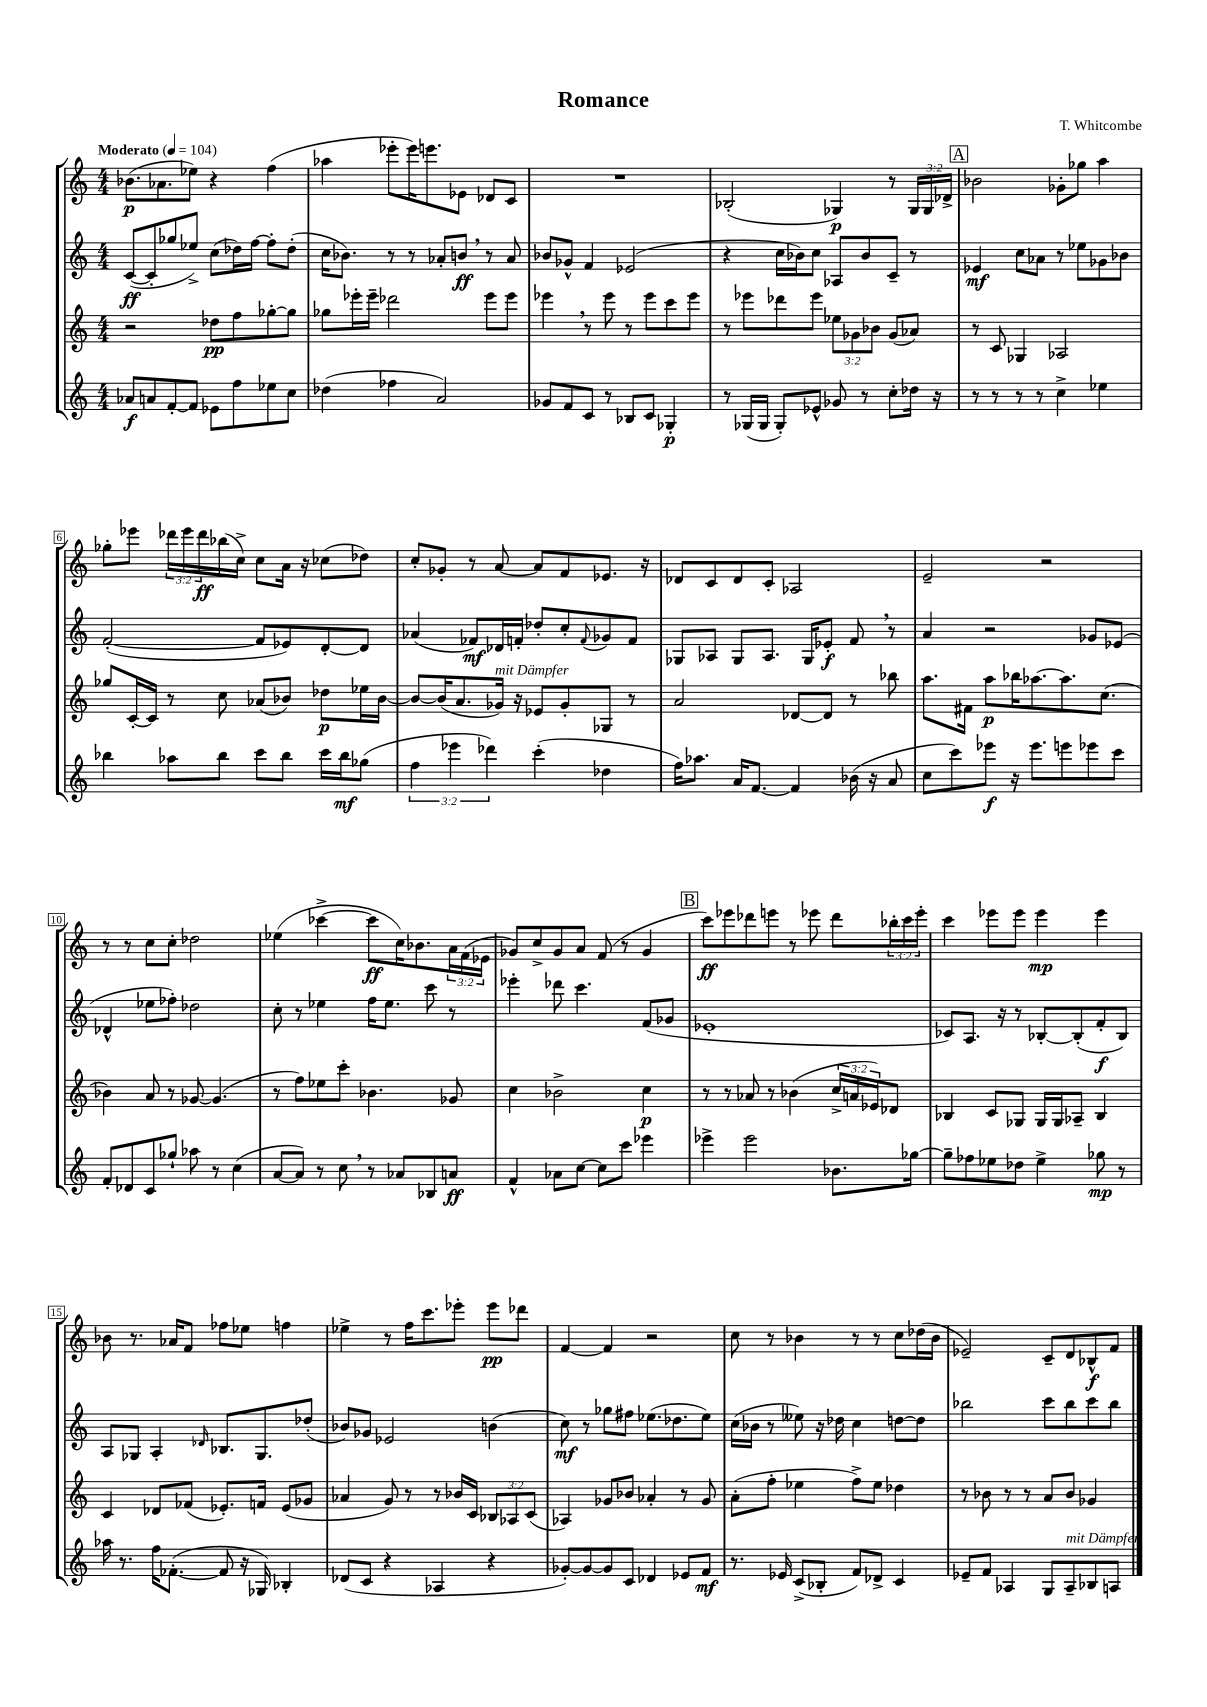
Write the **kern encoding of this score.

**kern	**kern	**kern	**kern
*staff4	*staff3	*staff2	*staff1
*clefG2	*clefG2	*clefG2	*clefG2
*k[]	*k[]	*k[]	*k[]
*M4/4	*M4/4	*M4/4	*M4/4
*MM104	*MM104	*MM104	*MM104
8a-	2r	([8c	(8.b-
8a	.	8c']	.
.	.	.	8.a-
[8f'	.	8gg-	.
8f]	.	8ee-^)	8ee-)
8e-	8dd-	(8cc	4r
8ff	8ff	16dd-)	.
.	.	[16ff	.
8ee-	[8gg-'	8ff']	(4ff
8cc	8gg-]	(8dd-'	.
=	=	=	=
(4dd-	8gg-	16cc	4aa-
.	.	8.b-)	.
.	16eee-'	.	.
.	16eee-~	.	.
4ff-	2ddd-	8r	8eee-'
.	.	8r	16eee-)
.	.	.	8.eee
2a)	.	8a-'	.
.	.	8b	8e-
.	8eee-	8r	8d-
.	8eee-	8a-	8c
=	=	=	=
8g-	4eee-	8b-	1r
8f	.	8g-^^	.
8c	8r	4f	.
8r	8eee-	.	.
8B-	8r	(2e-	.
8c	8eee-	.	.
4G-'	8ccc	.	.
.	8eee-	.	.
=	=	=	=
8r	8r	4r	(2B-'
(16G-	8eee-	.	.
16G-	.	.	.
8G-')	8ddd-	16cc	.
.	.	16b-)	.
8e-^^	8eee-	8cc	.
8g-	12ee-	8A-	4G-)
.	12g-	.	.
8r	.	8b-	.
.	12b-	.	.
8cc'	(8g-	8c~	8r
16dd-	8a-)	8r	24G-
.	.	.	24G-
16r	.	.	.
.	.	.	24d-^
=	=	=	=
8r	8r	4e-	2b-
8r	8c	.	.
8r	4G-	8cc	.
8r	.	8a-	.
4cc^	2A-	8r	8g-'
.	.	8ee-	8gg-
4ee-	.	8g-	4aa
.	.	8b-	.
=	=	=	=
4bb-	8gg-	([2f'	8gg-'
.	[16c'	.	8eee-
.	16c]	.	.
8aa-	8r	.	24ddd-
.	.	.	24eee-
.	.	.	24ddd-
8bb-	8cc	.	(16bb-
.	.	.	16cc^)
8ccc	(8a-	8f]	8cc
8bb-	8b-)	8e-)	16a
.	.	.	16r
16ccc	8dd-	[8d'	(8cc-
16bb-	.	.	.
(8gg-	16ee-	8d]	8dd-)
.	[16b-	.	.
=	=	=	=
6ff	8b-_	(4a-	8cc'
.	(16b-]	.	8g-'
6eee-	.	.	.
.	8.a	.	.
.	.	8f-)	8r
6ddd-)	.	.	.
.	16g-)	16d-	[8a
.	16r	16f'	.
(4ccc'	8e-	8dd-'	8a]
.	8g-'	8cc'	8f
.	.	8qqf	.
4dd-	8G-	8g-	8.e-
.	8r	8f	.
.	.	.	16r
=	=	=	=
16ff)	2a	8G-	8d-
8.aa-	.	.	.
.	.	8A-	8c
16a	.	8G-	8d-
[8.f	.	.	.
.	.	8.A-	8c'
4f]	[8d-	.	2A-
.	.	16G-	.
.	8d-]	8e-'	.
(16b-	8r	8f	.
16r	.	.	.
8a	8bb-	8r	.
=	=	=	=
8cc	8.aa	4a	2e~
8ccc)	.	.	.
.	16f#	.	.
8eee-	8aa	2r	.
16r	16bb-	.	.
8.eee-	[8.aa-	.	.
.	.	.	2r
8eee	8.aa-]	.	.
8eee-	.	8g-	.
.	(8.cc	.	.
8ccc	.	(8e-	.
=	=	=	=
8f'	4b-)	4d-^^	8r
8d-	.	.	8r
8c	8a	8ee-	8cc
8gg-`	8r	8ff-')	8cc'
8aa-	[8g-	2dd-	2dd-
8r	(4.g-]	.	.
(4cc	.	.	.
=	=	=	=
[8a	8r	8cc'	(4ee-
8a])	8ff)	8r	.
8r	8ee-	4ee-	[4ccc-^
8cc	8ccc'	.	.
8r	4.b-	16ff	8ccc-]
.	.	8.ee-	.
8a-	.	.	16cc)
.	.	.	8.b-
8B-	.	8ccc	.
8a	8g-	8r	24a
.	.	.	(24f
.	.	.	24e-
=	=	=	=
4f^^	4cc	4eee-'	8g-)
.	.	.	8cc^
8a-	2b-^	8ddd-	8g-
[8cc	.	4.ccc	8a
8cc]	.	.	(8f
8ccc	.	.	8r
4eee-	4cc	(8f	4g-
.	.	8g-	.
=	=	=	=
4eee-^	8r	1e-'	8ccc)
.	8r	.	8eee-
2eee-	8a-	.	8ddd-
.	8r	.	8eee
.	(4b-	.	8r
.	.	.	8eee-
8.b-	24cc^	.	8ddd-
.	24a	.	.
.	24e-)	.	.
.	8d-	.	24bb-'
.	.	.	24ccc
[16gg-	.	.	.
.	.	.	24eee-'
=	=	=	=
8gg-~]	4B-	8c-)	4ccc
8ff-	.	8.A	.
8ee-	8c	.	8eee-
.	.	16r	.
8dd-	8G-	8r	8eee-
4ee-^	16G-	[8B-'	4eee-
.	16G-	.	.
.	8A-~	(8B-']	.
8gg-	4B-	8f'	4eee-
8r	.	8B-)	.
=	=	=	=
16aa-	4c	8A	8b-
8.r	.	.	.
.	.	8G-	8.r
16ff	8d-	4A'	.
([8.f-'	.	.	16a-
.	(8f-	.	8f
.	.	16qqd-	.
8f-]	8.e-')	8.B-	8ff-
16r	.	.	8ee-
16G-)	16f	8.G-	.
4B-'	(8e-	.	4ff
.	8g-	(8dd-'	.
=	=	=	=
(8d-	4a-	8b-)	4ee-^
8c	.	8g-	.
4r	8g)	2e-	8r
.	8r	.	16ff
.	.	.	8.ccc
4A-	8r	.	.
.	16b-	.	8eee-'
.	16c	.	.
4r	12B-	(4b	8eee-
.	12A-	.	.
.	.	.	8ddd-
.	(12c	.	.
=	=	=	=
[8g-')	4A-)	8cc)	[4f
8g-_	.	8r	.
8g-]	8g-	8gg-	4f]
8c	8b-	8ff#	.
4d-	4a-'	(8.ee-	2r
.	.	8.dd-	.
8e-	8r	.	.
8f	8g-	8ee-)	.
=	=	=	=
8.r	(8a'	(16cc	8cc
.	.	16b-	.
.	8ff'	8r	8r
16e-	.	.	.
(8c^	4ee-	8ee--)	4b-
8B-'	.	16r	.
.	.	16dd-	.
8f)	8ff^)	4cc	8r
8d-^	8ee-	.	8r
4c	4dd-	[8dd	8cc
.	.	8dd]	(16dd-
.	.	.	16b-
=	=	=	=
8e-~	8r	2bb-	2e-~)
8f	8b-	.	.
4A-	8r	.	.
.	8r	.	.
8G	8a	8ccc	8c~
8A-~	8b-	8bb-	8d
8B-	4g-	8ccc	8B-^^
8A	.	8bb-	8f
==	==	==	==
*-	*-	*-	*-
